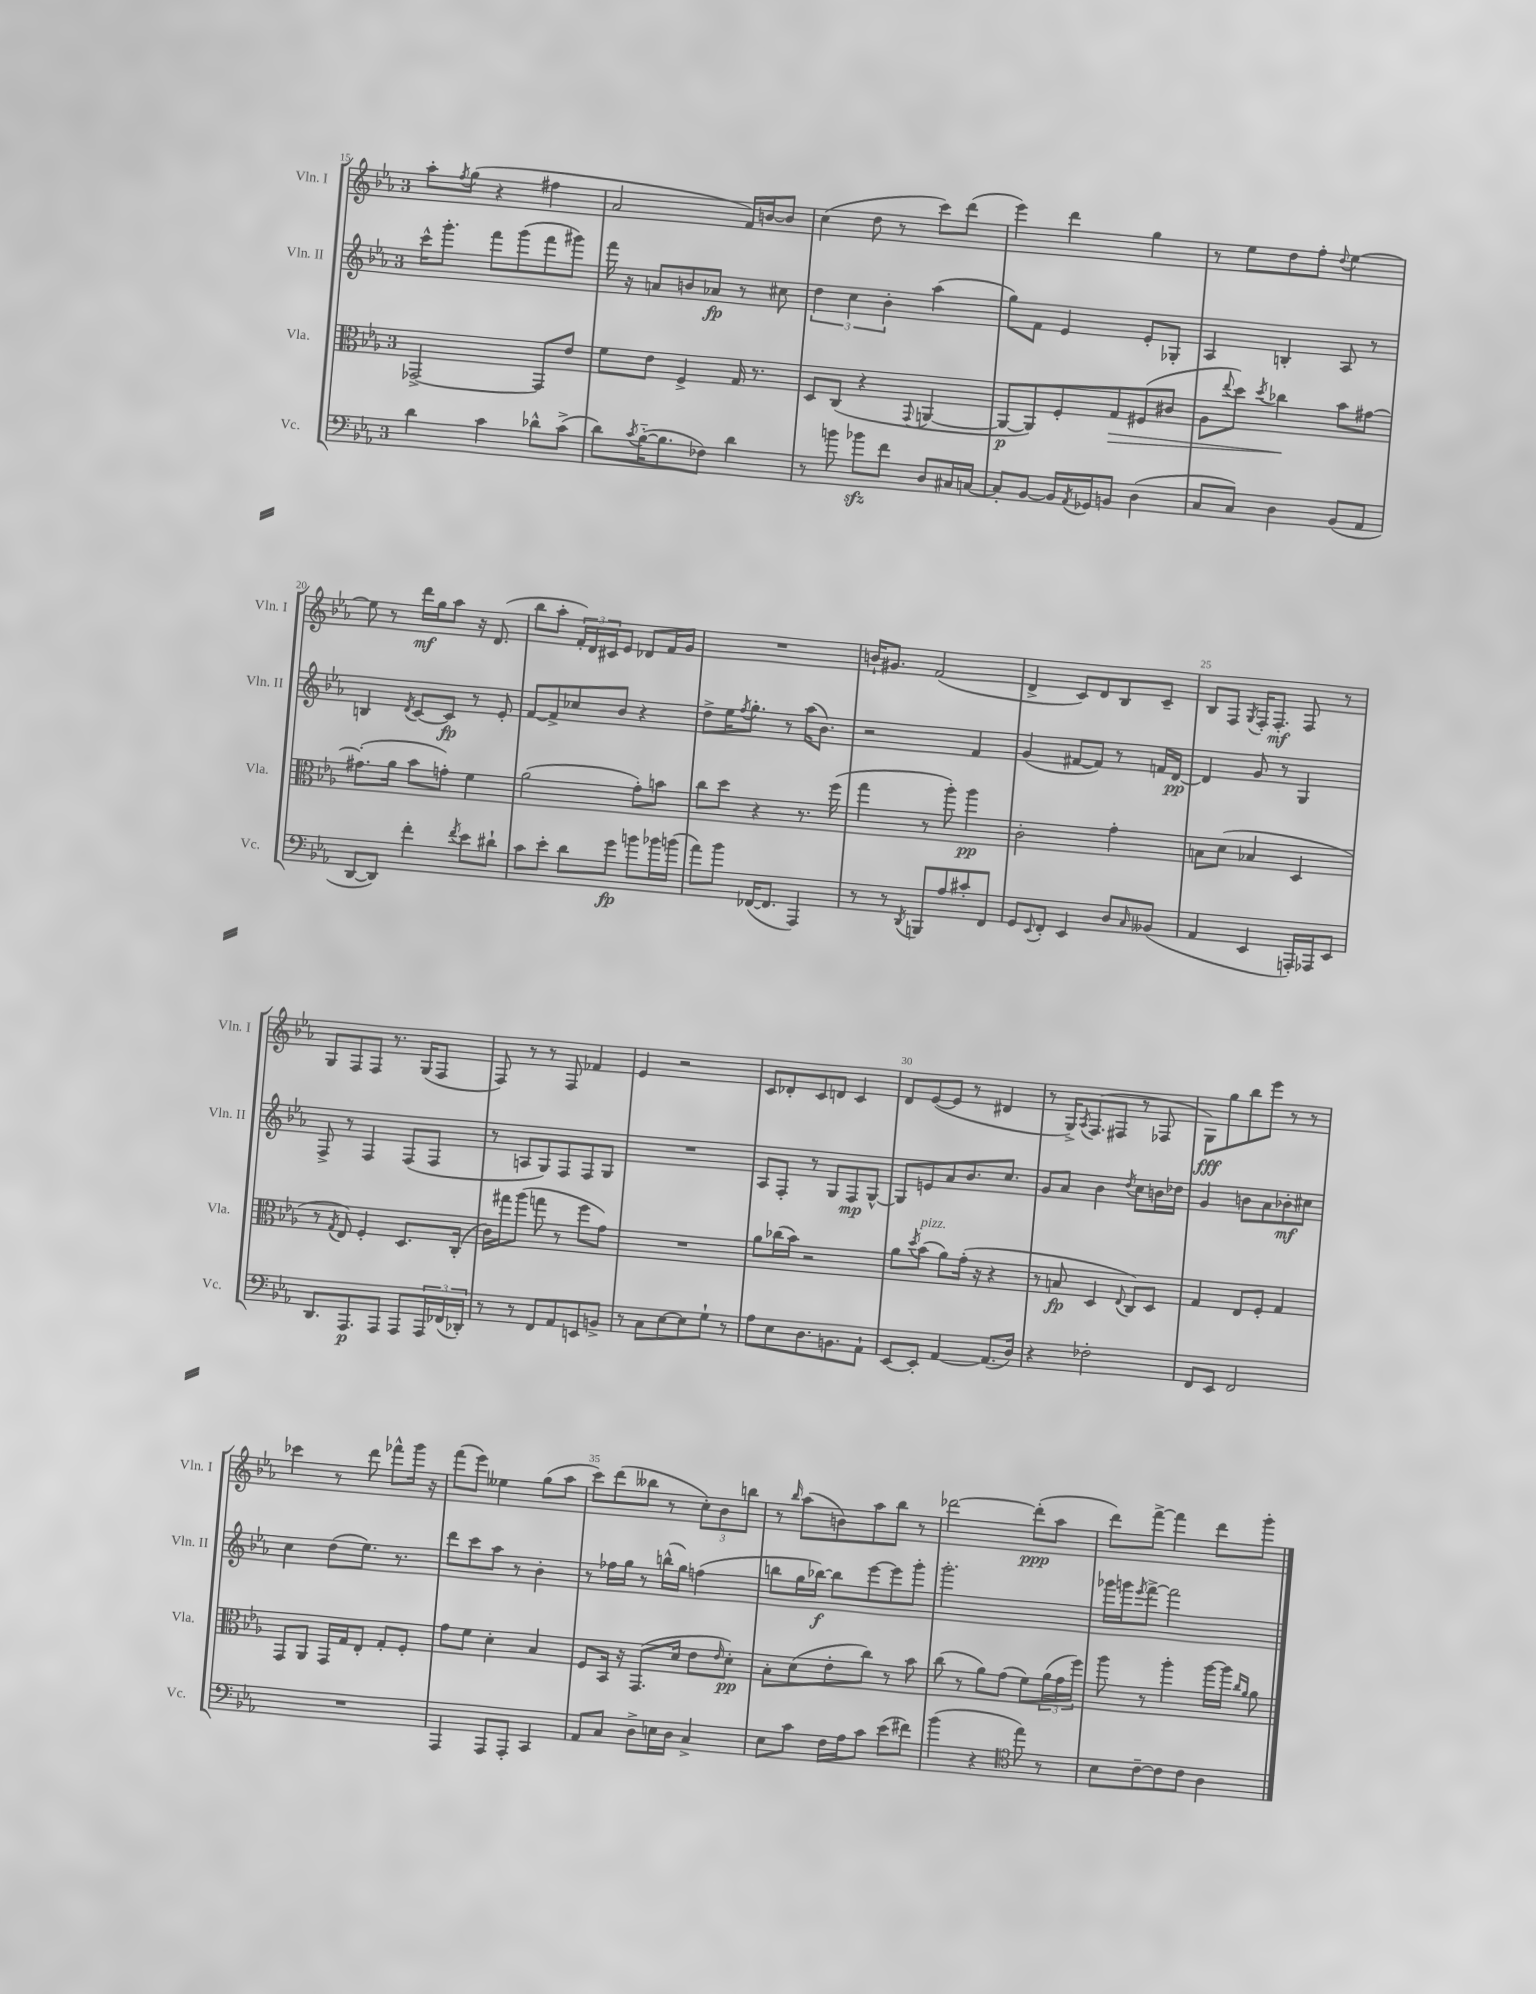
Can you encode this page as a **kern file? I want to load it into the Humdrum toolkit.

**kern	**kern	**kern	**kern
*staff4	*staff3	*staff2	*staff1
*clefF4	*clefC3	*clefG2	*clefG2
*k[b-e-a-]	*k[b-e-a-]	*k[b-e-a-]	*k[b-e-a-]
*M3/4	*M3/4	*M3/4	*M3/4
4d	[2GG-^	16ccc^^	8aa-'
.	.	8.ggg'	.
.	.	.	8qff
.	.	.	(8gg
4c	.	8fff	4r
.	.	(8ggg	.
8d-^^	8GG-]	8fff	4ff#
(8c^	8e-	8ggg#)	.
=	=	=	=
8d)	8f	16fff	2a-
.	.	16r	.
8qc	.	.	.
([16B-'~	8e-	8a	.
8.B-]	.	.	.
.	4F^	8b	.
8F-)	.	8a-	.
4d	16G	8r	16f)
.	8.r	.	[16b
.	.	8cc#	8b]
=	=	=	=
8r	8D	6dd	(4cc
8b	(8C	.	.
.	.	6cc	.
8b-	4r	.	8dd
.	.	6b-'	.
8f	.	.	8r
.	8qqGG	.	.
8D	[4AA	(4aa-	8ccc)
16C#	.	.	(8ddd
[16C	.	.	.
=	=	=	=
8C']	8AA_	8gg)	4eee-)
[8BB-	8AA])	8f	.
16BB-]	8F'	4e-	4ddd
8qAA-	.	.	.
16GG-	.	.	.
8BB	8G	.	.
(4D	(8F#	8e-'	4gg
.	8c#	8G-'	.
=	=	=	=
8C	8A-	4A-	8r
.	8qqee-	.	.
8C)	8dd)	.	8ee-
.	8qdd	.	.
4D	4cc-	4B'	8dd
.	.	.	8ff'
.	.	.	8qqdd
(8BB-	8b-	8A-	[4ee-
8AA-	[8g#	8r	.
=	=	=	=
[8DD	(8.g#']	4B	8ee-]
8DD])	.	.	8r
.	16a-	.	.
.	.	8qd	.
4f'	8b-	[8c	16ddd
.	.	.	16gg
.	8g')	8c]	8aa-
8qf	.	.	.
8e-	4f	8r	16r
.	.	.	(8.d
8d#`	.	8e-'	.
=	=	=	=
8c	(2a-	[8f	8bb-
8e-'	.	8f^]	8aa-'
8d	.	8cc-	24f')
.	.	.	24d
.	.	.	24c#
8g	.	8b-	8e-
8b	8g')	4r	8d-
16b-	8b	.	16f
(16b	.	.	16g
=	=	=	=
8a-)	8cc	8dd^	2.r
8b-	8dd	16ee-	.
.	.	8qff	.
.	.	8.gg'	.
([16FF-	4r	.	.
8.FF-]	.	.	.
.	.	8r	.
4AAA-)	8.r	(16aa-	.
.	.	8.b-)	.
.	(16ff	.	.
=	=	=	=
8r	4gg	2r	16b`
.	.	.	8.g#
8r	.	.	.
8qDD	.	.	.
8BBB	8r	.	(2f
8A-	8aa-')	.	.
8c#'	4aa-	4f	.
8FF	.	.	.
=	=	=	=
8GG	2c'	(4g	4d^
8qqEE-	.	.	.
8FF'	.	.	.
4EE-	.	[8f#	8c)
.	.	8f#])	8d
8D	4g'	8r	8B-
16qqC	.	.	.
(8BB--	.	16f	8c~
.	.	[16d	.
=	=	=	=
4AA-	8B	4d]	8B-
.	(8d	.	8F
.	.	.	8qG
4EE-	4B-	8g	16F'
.	.	.	8.F'
.	.	8r	.
16AAA')	4D	4G	8F
16AAA-	.	.	.
8EE-	.	.	8r
=	=	=	=
8.DD	8r	8F^	8G
.	8qG	.	.
.	8E-)	8r	8F
8.AAA-	.	.	.
.	4F'	4F	8F
8AAA-	.	.	8.r
8AAA-	8.D	(8F	.
.	.	.	(16G
24AAA-	.	8F	8F
(24FF-	.	.	.
.	(16C'	.	.
24DD-')	.	.	.
=	=	=	=
8r	16c)	8r	8F)
.	16gg#	.	.
8r	(8aa-	8A	8r
8FF	8gg	8G)	8r
8AA-	8r	8F	8F
8EE	8ff	8F	4f-
8BB^	8g)	8G	.
=	=	=	=
8r	2.r	2.r	4e-
8C	.	.	.
[8E-	.	.	2r
8E-]	.	.	.
8G`	.	.	.
8r	.	.	.
=	=	=	=
8A-	8a-	8A-	8c
8E-	(16cc-	8F'	8d-'
.	16b-)	.	.
8.D	2r	8r	8c
.	.	8G	8d
8.BB	.	.	.
.	.	8F	4c
8AA-`	.	[8G^^	.
=	=	=	=
[8EE-	8a-	8G]	8d
.	8qdd	.	.
8EE-']	(8b-	8e	([8e-
[4AA-	8a-)	8a-	8e-]
.	(16g'	8.b-	8r
.	16r	.	.
(8.AA-]	4r	.	4d#
.	.	8.cc	.
16D)	.	.	.
=	=	=	=
4r	8r	8g	8r
.	8B	8a-	16G^)
.	.	.	8qA-
.	.	.	(8.F
2F-'	4D	4b-	.
.	.	.	8F#
.	8qqE-	8qdd	.
.	8C)	8cc	8r
.	8D	16b	8F-
.	.	16dd-	.
=	=	=	=
8FF	4G	4g	8G)
8EE-	.	.	8gg
2FF	8E-	8b	8bb-
.	8F'	8a-	8eee-
.	4G	8b-'	8r
.	.	8cc#	8r
=	=	=	=
2.r	8GG	4cc	4ccc-
.	8AA-	.	.
.	16GG	(8dd	8r
.	16G	.	.
.	8E-'	8.ee-)	8ddd
.	8G'	.	8fff-^^
.	.	8.r	.
.	8F'	.	16ggg
.	.	.	16r
=	=	=	=
4AAA-	8g	8ddd	(8fff
.	8f	8ccc	8eee-)
8AAA-	4d'	8aa-	4ee--
8AAA-'	.	8r	.
4CC	4B-	4b-'	(8gg
.	.	.	8aa-
=	=	=	=
8AA-	8F	8r	8ccc)
8C	16BB-	16ff-	(8ddd
.	16r	16gg	.
8D^	(8.GG	8r	8bb--
16E	.	(16bb^^	8r
16D	16d	16gg)	.
4C^	8e-	(4ff	12cc')
.	.	.	12b-
.	16qqe-	.	.
.	8d')	.	.
.	.	.	12bb
=	=	=	=
8E-	8B-'	8bb	8r
.	.	.	16qqbb-
8c	(8d	16gg	(8aa-
.	.	[16bb-)	.
16F	8e-'	8bb-]	8b)
16A-	.	.	.
8c	8cc)	[8eee-	8aa-
(8e-	8r	8eee-]	8bb-
8f#)	8b-	8ggg'	8r
=	=	=	=
(4b-	(8cc	2.ggg'	[2ddd-
.	8r	.	.
4r	8a-)	.	.
.	(8g	.	.
*clefC4	*	*	*
8ee-)	8f)	.	(8ddd-']
8r	(24a-	.	8aa-
.	24g	.	.
.	24ff)	.	.
=	=	=	=
8B-	8aa-	16ggg-	8ddd)
.	.	16ggg	.
.	.	8qeee-	.
[8c~	8r	[8fff^	[8fff^
8c]	4aa-'	2fff]	4fff]
8c	.	.	.
4A-	[16aa-	.	8ddd
.	16aa-]	.	.
.	16qqcc	.	.
.	16qqa-	.	.
.	8a-	.	8ggg'
==	==	==	==
*-	*-	*-	*-
